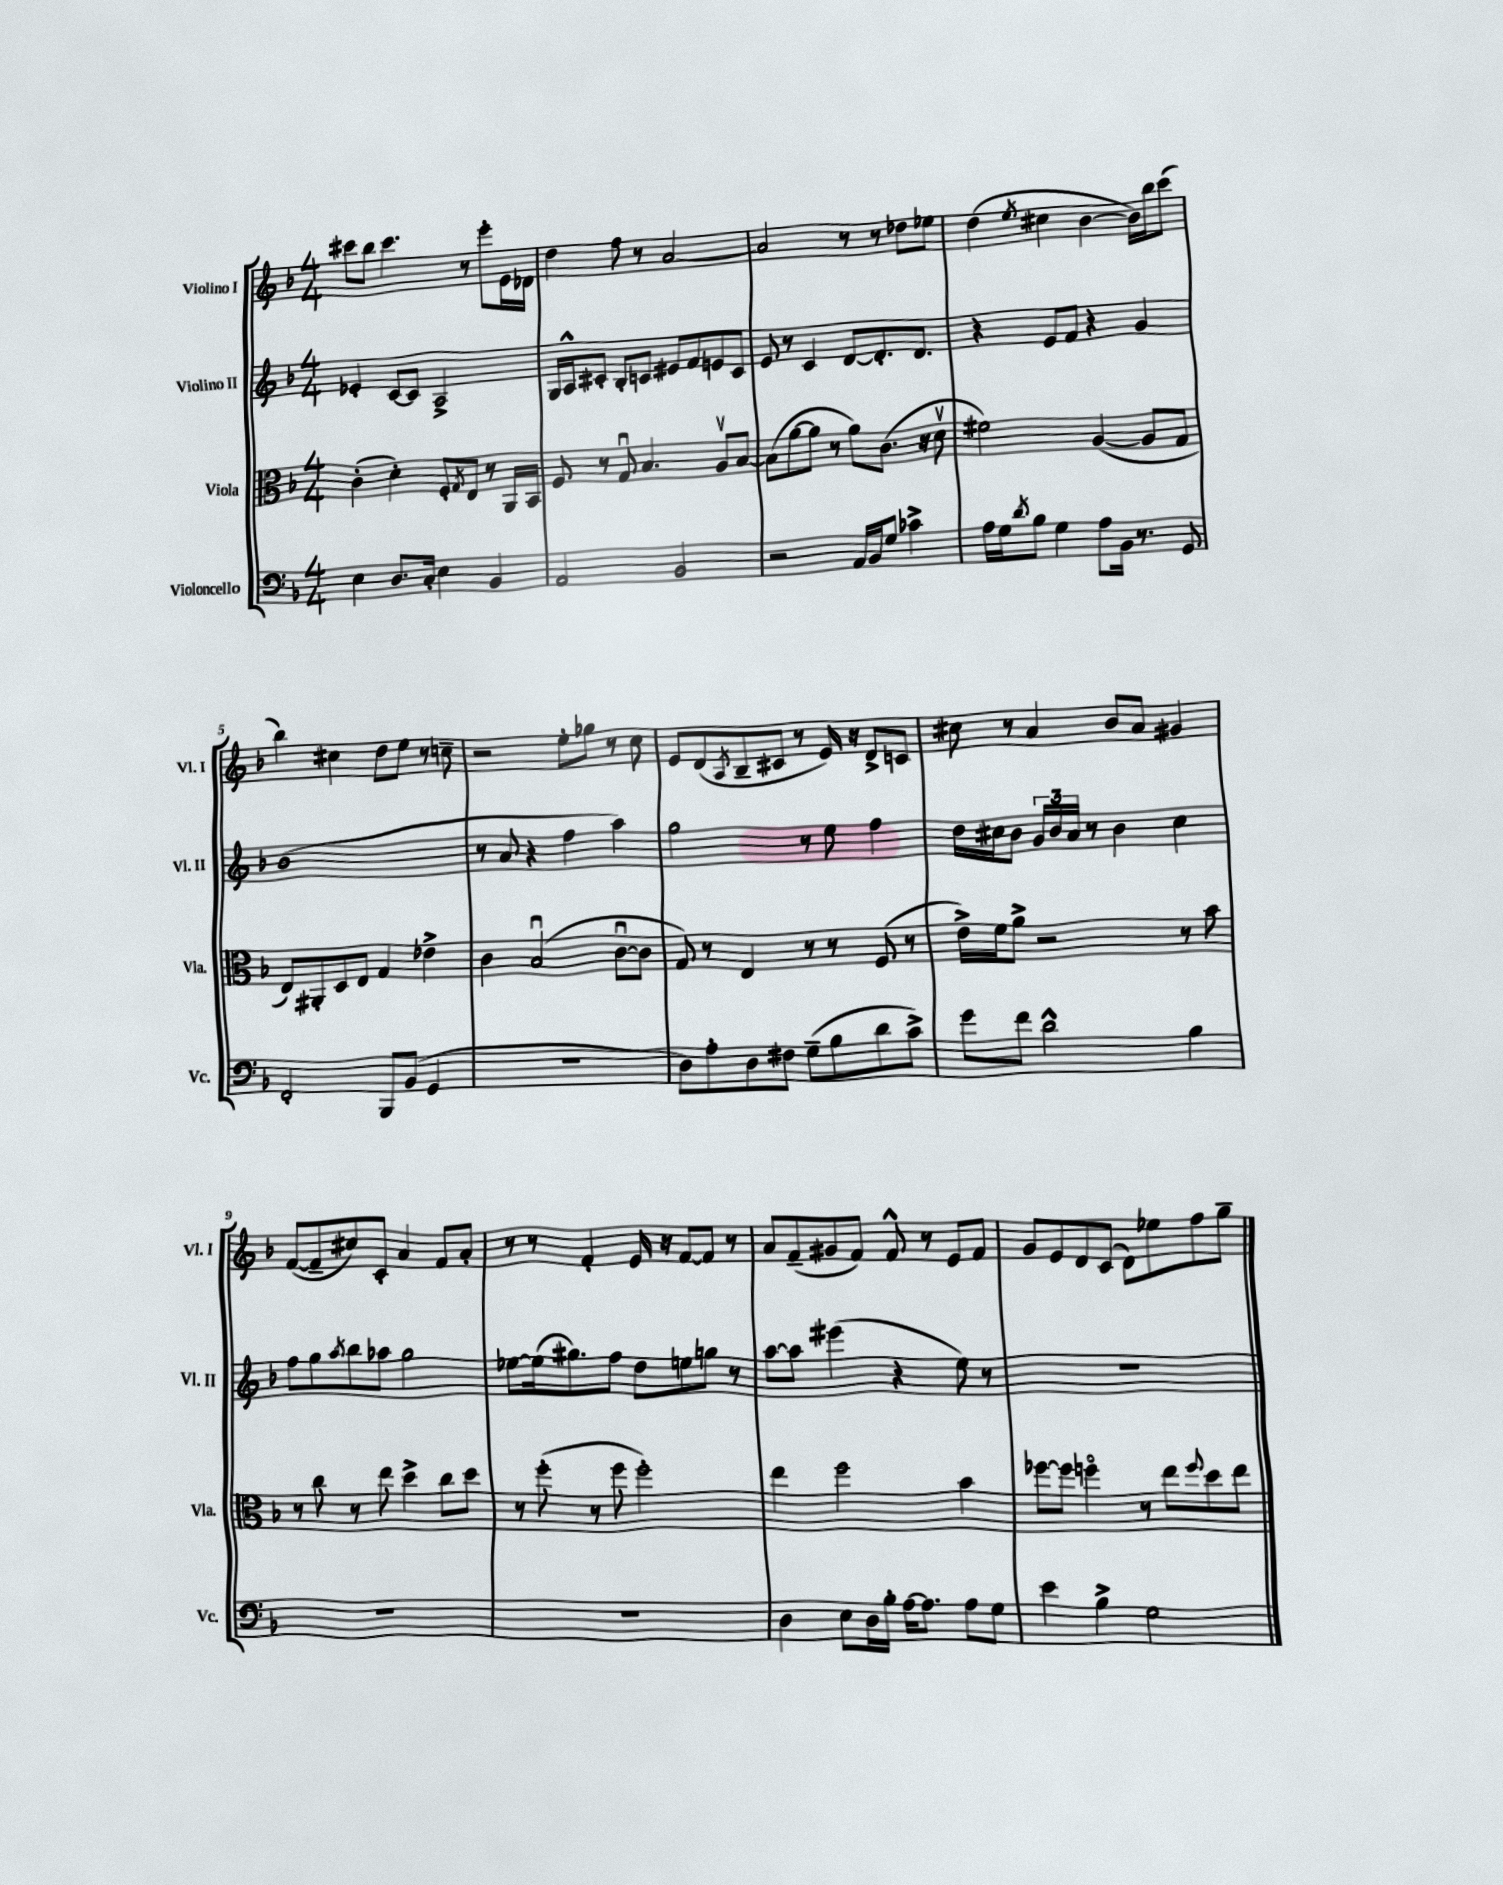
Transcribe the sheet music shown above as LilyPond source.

<<
\new StaffGroup <<
\new Staff = "s0" \with { instrumentName = "Violino I" shortInstrumentName = "Vl. I" } {
    \clef treble \key f \major \numericTimeSignature \time 4/4
    cis'''8 bes''8 cis'''4. r8 e'''8-. e'16 des'16 |
    d''4 f''8 r8 a'2~ |
    a'2 r8 r8 des''8 ees''8 |
    d''4( \acciaccatura { e''8 } cis''4 bes'4~ bes'16) bes''16 c'''8( |
    bes''4) cis''4 d''8 e''8 r8 c''8-- |
    r2 e''8-. ges''8 r8 c''8 |
    e'8 d'8( \acciaccatura { a8 } bes8-- cis'8 r8 e'16) r16 d'8-> c'8 |
    cis''8 r8 a'4 bes'8 a'8 gis'4 |
    f'8~( f'8-- cis''8) c'8-. a'4 f'8 a'8-. |
    r8 r8 f'4-. e'16 r16 f'8~ f'8 r8 |
    a'8 f'8--( gis'8 f'8) f'8-^ r8 e'8 f'8 |
    g'8 e'8 d'8 c'8( d'8) ees''8 f''8 g''8-- \bar "|." |
}
\new Staff = "s1" \with { instrumentName = "Violino II" shortInstrumentName = "Vl. II" } {
    \clef treble \key f \major \numericTimeSignature \time 4/4
    ees'4-. c'8~ c'8 a2-> |
    g16 a16-^ cis'8-. bes8-. c'8 eis'8 f'8 e'8 c'8 |
    e'8 r8 c'4 d'8~ d'8.-. d'8. |
    r4 e'8 f'8 r4 g'4 |
    bes'1( |
    r8 a'8 r4 f''4 a''4) |
    g''2 r8 e''8 f''4 |
    d''16 cis''16 bes'8 \tuplet 3/2 { g'16 bes'16 a'16 } r8 bes'4 cis''4 |
    f''8 g''8 \acciaccatura { a''8 } bes''8 aes''8 g''2 |
    ees''8~ ees''16( gis''8.) f''8 d''8 e''8 g''8 r8 |
    a''8~ a''8 eis'''4( r4 e''8) r8 |
    R1 \bar "|." |
}
\new Staff = "s2" \with { instrumentName = "Viola" shortInstrumentName = "Vla." } {
    \clef alto \key f \major \numericTimeSignature \time 4/4
    c'4-.( d'4-.) f8-. \acciaccatura { g8 } e8 r8 a,16 bes,16 |
    f8 r8 g8\downbow bes4. a8\upbow bes8~ |
    bes8( a'8~ a'8 r8 a'8) c'8.( r16 d'8\upbow |
    fis'2) a4~( a8 g8 |
    e8) ais,8-. d8 e8 g4 ees'4-> |
    c'4 bes2\downbow( c'8~\downbow c'8 |
    g8) r8 e4 r8 r8 f8( r8 |
    e'16->) f'16 a'8-> r2 r8 bes'8 |
    r8 c''8 r8 e''8 d''4-> c''8 d''8 |
    r8 f''8-.( r8 f''8 f''2-.) |
    e''4 f''2 bes'4 |
    fes''8~ fes''8 f''4\flageolet r8 e''8 \appoggiatura { f''8 } d''8 e''8 \bar "|." |
}
\new Staff = "s3" \with { instrumentName = "Violoncello" shortInstrumentName = "Vc." } {
    \clef bass \key f \major \numericTimeSignature \time 4/4
    e4 d8. c16-. e4 bes,4 |
    a,2 bes,2 |
    r2 a,16 bes,16 g8 ces'4-> |
    a16 g16 \acciaccatura { d'8 } bes8 g4 a8 bes,16 r8. g,8 |
    f,2-. bes,,8 bes,8( g,4 |
    R1 |
    d8) a8-. d8 fis8 g8--( bes8 d'8 c'8->) |
    g'8 f'8 d'2-^ bes4 |
    R1 |
    R1 |
    d4 e8 d16 bes16-. a16~ a8. a8 g8 |
    e'4 bes4-> g2 \bar "|." |
}
>>
>>
